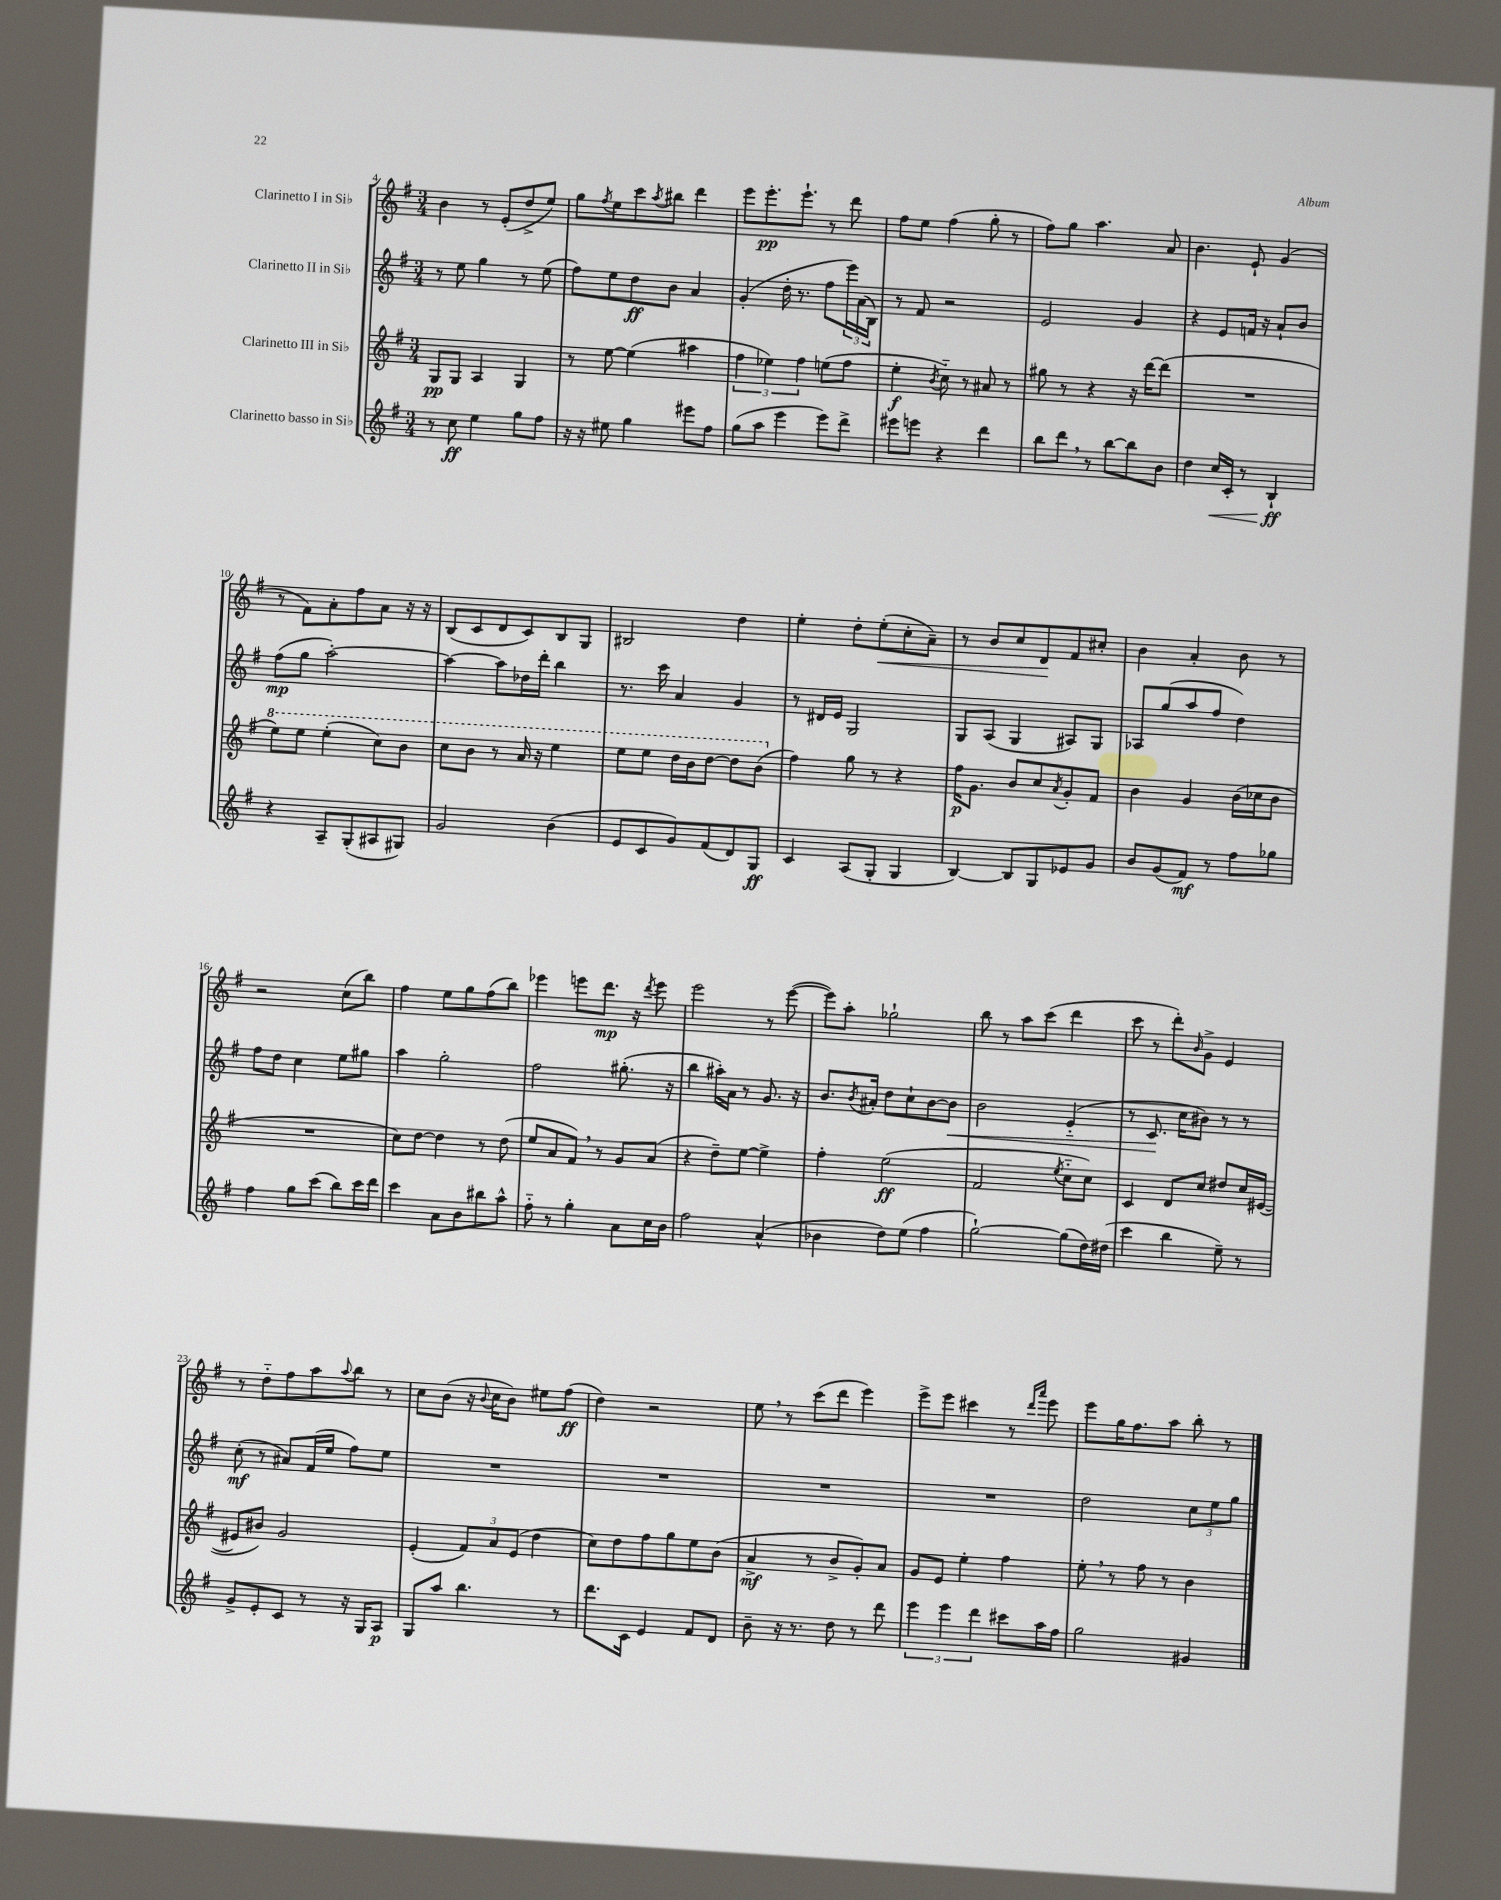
<<
\new StaffGroup <<
\new Staff = "s0" \with { instrumentName = "Clarinetto I in Sib" } {
    \clef treble \key g \major \numericTimeSignature \time 3/4
    b'4 r8 e'8-.( d''8-> e''8) |
    g''8 \acciaccatura { fis''8 } e''8 c'''8 \acciaccatura { a''8 } bis''8 d'''4 |
    e'''8 e'''8.-.\pp e'''8.-! r8 d'''8 |
    fis''8 e''8 fis''4( g''8-. r8 |
    fis''8) g''8 a''4. a'8 |
    b'4. e'8-! g'4( |
    r8 fis'8) a'8-. fis''8 a'8 r16 r16 |
    b8( c'8 d'8 c'8) b8 g8 |
    bis2 d''4 |
    e''4-. d''8-. e''8-.\<( c''8-. a'8--) |
    r8 b'8 c''8 d'8\! fis'8 cis''8-. |
    b'4 a'4-. b'8 r8 |
    r2 c''8( b''8) |
    fis''4 e''8 g''8 fis''8( b''8) |
    ees'''4 e'''8 d'''8.\mp r16 \acciaccatura { d'''8 } e'''8 |
    e'''2 r8 e'''8~( |
    e'''8) a''8-. ges''2-! |
    b''8 r8 a''8 c'''8( d'''4 |
    c'''8 r8 d'''8-.) \grace { b'16 } g'8-> e'4 |
    r8 d''8-_ fis''8 a''8 \appoggiatura { a''8 } b''8 r8 |
    c''8 b'8( r16 \appoggiatura { b'8 } c''16 b'8) eis''8 fis''8\ff( |
    d''4) r2 |
    e''8 \breathe r8 c'''8( d'''8 e'''4) |
    e'''8-> e'''8 cis'''4 r8 \grace { d'''16 a'''16 } e'''8 |
    e'''8 g''16 fis''8. a''8 b''8-. r8 \bar "|." |
}
\new Staff = "s1" \with { instrumentName = "Clarinetto II in Sib" } {
    \clef treble \key g \major \numericTimeSignature \time 3/4
    r8 e''8 g''4 r8 e''8( |
    fis''8) e''8 d''8\ff b'8 a'4 |
    g'4-.( d''16-. r8. fis''8 \tuplet 3/2 { e'''16) a'16( b16) } |
    r8 fis'8 r2 |
    e'2 g'4 |
    r4 e'8 f'16 r16 a'8-! b'8 |
    fis''8\mp( g''8 a''2~-.) |
    a''4~ a''8 des''16 d'''16-. b''4 |
    r8. c'''16 a'4 g'4 |
    r8 dis'16 e'16 g2 |
    g8 a8( g4 ais8) g8 |
    aes8 g''8( a''8 fis''8 d''4) |
    fis''8 d''8 c''4 e''8 gis''8 |
    a''4 g''2-. |
    fis''2 gis''8.-.( r16 |
    b''4 ais''16-.) a'16 r8 g'8. r16 |
    b'8. \acciaccatura { b'8 } ais'16-. d''8 c''8-! b'8~ b'8\< |
    b'2 e'4-_( |
    r8 c'8.\! c''16 bis'8) r8 r8 |
    c''8-.\mf( r8 ais'8) fis'16( e''16 fis''8) e''8 |
    R2. |
    R2. |
    R2. |
    R2. |
    d''2 \tuplet 3/2 { c''8 e''8 g''8 } \bar "|." |
}
\new Staff = "s2" \with { instrumentName = "Clarinetto III in Sib" } {
    \clef treble \key g \major \numericTimeSignature \time 3/4
    g8\pp g8 a4 g4 |
    r8 e''8~ e''4( ais''4 |
    \tuplet 3/2 { fis''4 ees''4) fis''4 } e''8( fis''8 |
    e''4-.\f \acciaccatura { b'8 } c''8-_) r8 ais'8 r8 |
    gis''8 r8 r4 r16 d'''16~ d'''8( |
    R2. |
    \ottava #1 e'''8) e'''8 e'''4-.( c'''8) b''8 |
    c'''8 b''8 r8 a''16 r16 e'''4 |
    e'''8 e'''8 d'''16 b''16 d'''8~ d'''8 b''8( \ottava #0 |
    fis''4) g''8 r8 r4 |
    fis''16\p g'8. b'8 c''8 \acciaccatura { a'8 } g'8-. fis'8 |
    b'4 g'4 b'16( ces''16 b'8 |
    R2. |
    c''8) d''8~ d''4 r8 d''8( |
    e''8 a'8 fis'8) \breathe r8 g'8 a'8( |
    r4 d''8--) e''8~ e''4-> |
    fis''4-. e''2\ff( |
    fis'2 \acciaccatura { e''8 } c''8-_ c''8) |
    c'4 d'8 c''8 dis''8 c''16 eis'16~( |
    eis'8 bis'8) g'2 |
    e'4-.( \tuplet 3/2 { fis'8) a'8 e'8( } d''4 |
    c''8) d''8 fis''8 g''8 e''8 b'8( |
    a'4->\mf r8 b'8-> g'8-.) a'8 |
    g'8 e'8 e''4-. fis''4 |
    e''8-. \breathe r8 fis''8 r8 b'4 \bar "|." |
}
\new Staff = "s3" \with { instrumentName = "Clarinetto basso in Sib" } {
    \clef treble \key g \major \numericTimeSignature \time 3/4
    r8 c''8\ff e''4 g''8 fis''8 |
    r16 r16 eis''8 g''4 eis'''8 fis''8 |
    g''8( a''8 e'''4 e'''8) d'''8-> |
    eis'''8 e'''8 r4 d'''4 |
    b''8 d'''8 \breathe r8 b''8~ b''8 b'8 |
    d''4 c''16\< c'16-. r8 b4-!\ff\! |
    r4 a8-- g8-.( ais8 gis8) |
    g'2 b'4( |
    e'8 c'8 g'8) fis'8( d'8) g8\ff |
    c'4 a8( g8-. g4 |
    b4~) b8 g8 ees'8 g'8 |
    b'8 g'8( fis'8\mf) r8 fis''8 ges''8 |
    fis''4 g''8 c'''8( b''8) c'''16 d'''16 |
    c'''4 a'8 b'8 bis''8 a''8-^ |
    fis''8-_ r8 g''4-. a'8 c''16 b'16 |
    fis''2 a'4-^( |
    bes'4 d''8) e''8( fis''4 |
    g''2~-!) g''8( d''16) dis''16( |
    c'''4 b''4 e''8--) r8 |
    g'8-> e'8-. c'8 r8 r16 g16 a8\p |
    g8 a''8 b''4. r8 |
    d'''8. c'16 e'4 fis'8 d'8 |
    b'8-- r16 r8. d''8 r8 d'''8 |
    \tuplet 3/2 { e'''4 e'''4 d'''4 } cis'''8 a''16 fis''16 |
    g''2 gis'4 \bar "|." |
}
>>
>>
\layout { \context { \Score currentBarNumber = #4 } }
